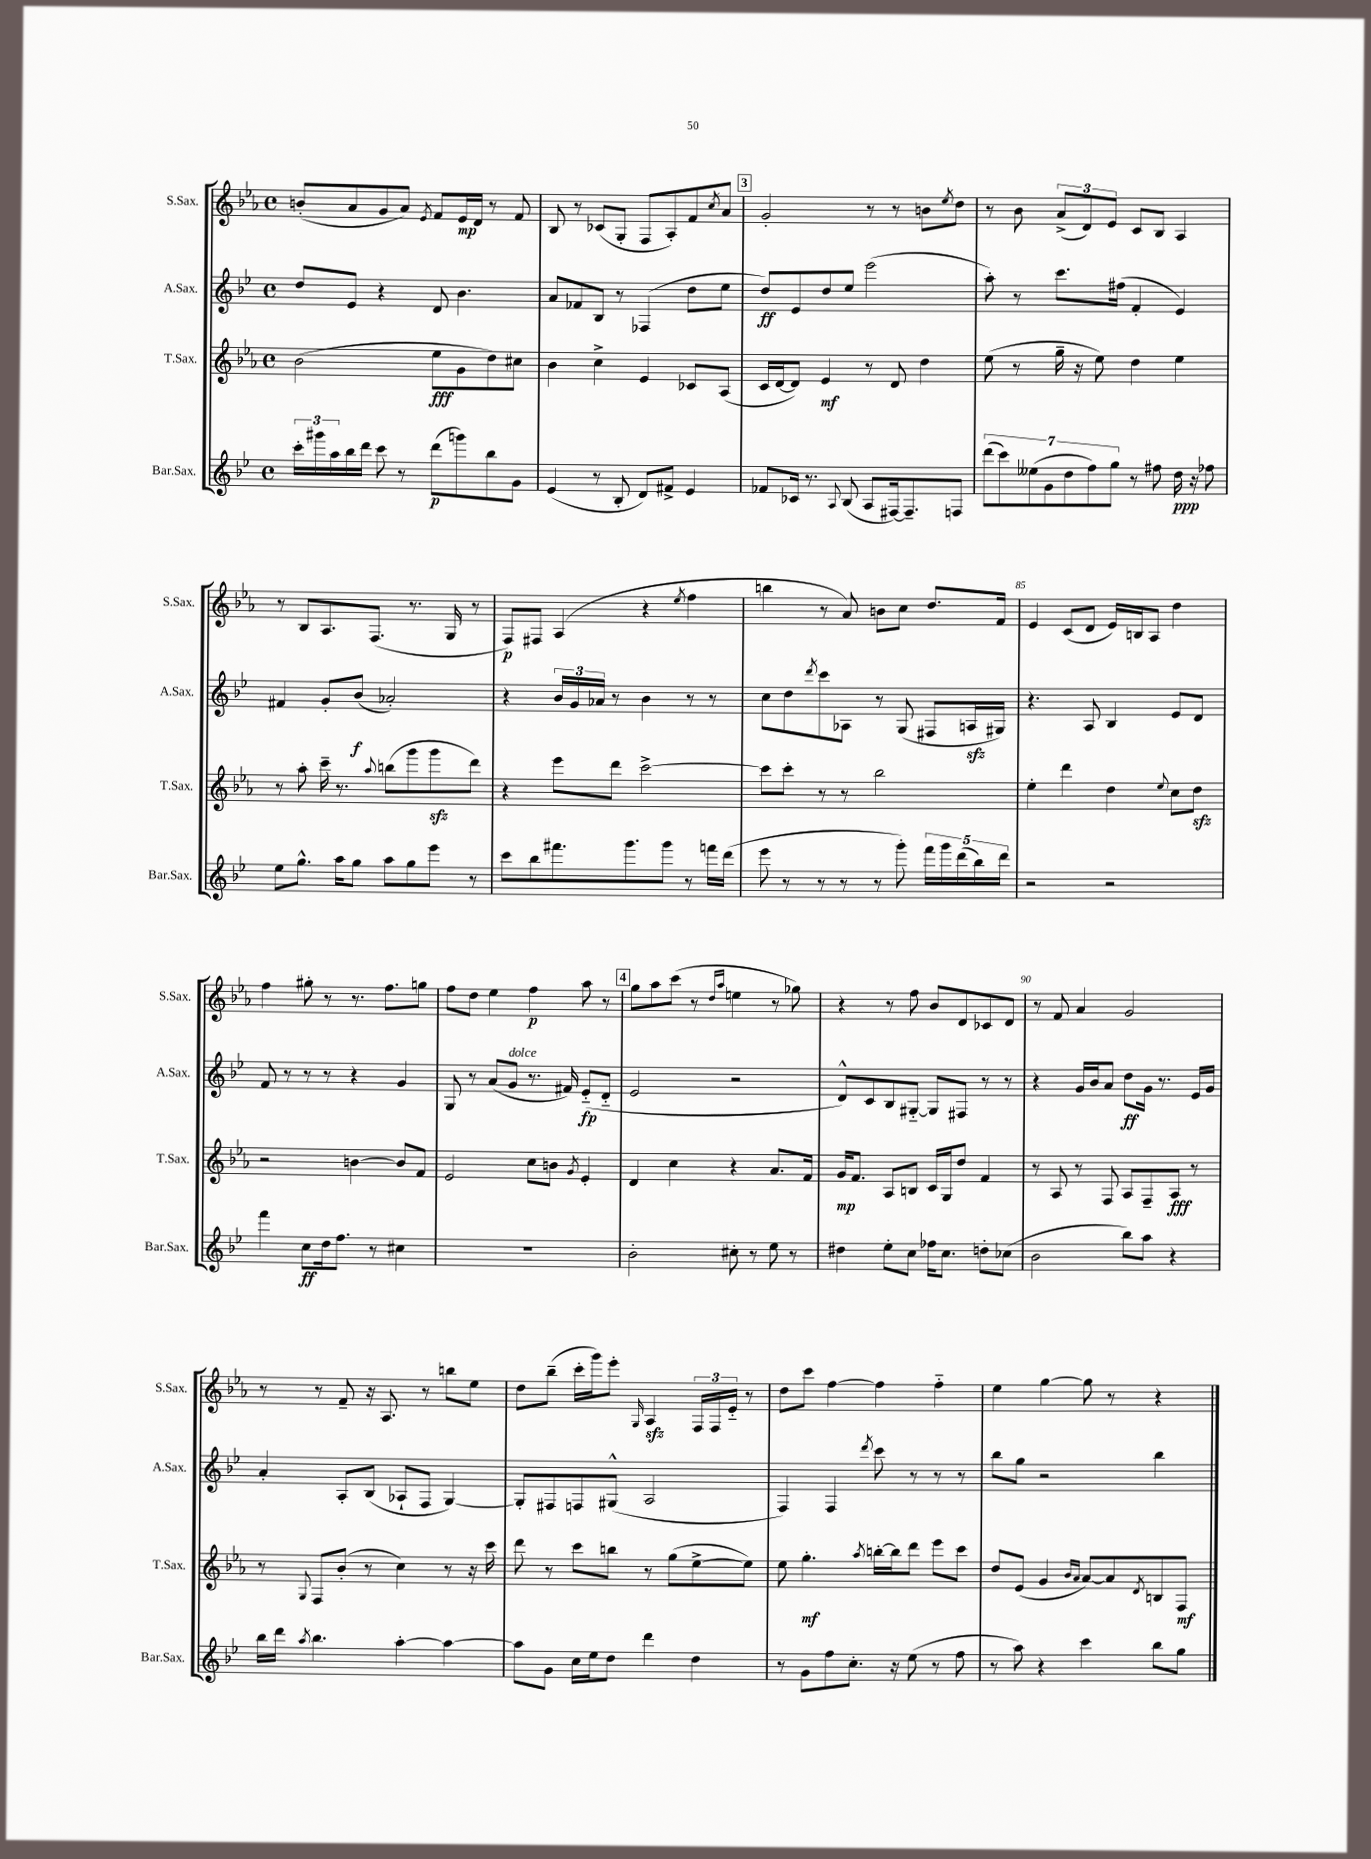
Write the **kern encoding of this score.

**kern	**kern	**kern	**kern
*staff4	*staff3	*staff2	*staff1
*clefG2	*clefG2	*clefG2	*clefG2
*k[b-e-]	*k[b-e-a-]	*k[b-e-]	*k[b-e-a-]
*M4/4	*M4/4	*M4/4	*M4/4
*met(c)	*met(c)	*met(c)	*met(c)
24ccc'	(2b-	8dd	(8b'
24ggg#	.	.	.
24aa	.	.	.
16bb-	.	8e-	8a-
16ddd	.	.	.
8ccc	.	4r	8g
8r	.	.	8a-)
.	.	.	8qe-
(8ddd	8ee-	8d	8f
8ggg)	8g	4.b-	16e-
.	.	.	16d
8bb-	8dd)	.	8r
8g	8cc#	.	8f
=	=	=	=
(4e-	4b-	8a	8B-
.	.	8f-	8r
8r	4cc^	8B-	(8c-
8B-'	.	8r	8G'
8d)	4e-	(4F-	8F
8f#^	.	.	8A-')
4e-	8c-	8dd	8f
.	.	.	8qcc
.	(8A-	8ee-	8a-
=	=	=	=
8f-	16c	8dd)	2g'
.	[16d	.	.
16c-	8d])	8e-	.
8.r	.	.	.
.	4e-	8dd	.
8qqA	.	.	.
(8B-	.	8ee-	.
8A	8r	(2eee-	8r
[16F#)	8d	.	8r
8.F#~]	.	.	.
.	4dd	.	8b
.	.	.	8qee-
8F	.	.	8dd
=	=	=	=
(14ddd	(8ee-	8aa')	8r
14ccc)	.	.	.
.	8r	8r	8b-
(14ee--	.	.	.
14g	.	.	.
.	16gg~	8.ccc	(12a-^
14dd	.	.	.
.	16r	.	.
.	.	.	12d)
14ff)	.	.	.
.	8ee-)	.	.
.	.	.	12e-
14gg	.	.	.
.	.	(16ff#	.
8r	4dd	4f'	8c
8ff#	.	.	8B-
16dd	4ee-	4e-)	4A-
16r	.	.	.
8ff-	.	.	.
=	=	=	=
8ee-	8r	4f#	8r
8.gg^^	8aa-'	.	8B-
.	16ccc~	8g'	8.A-
16aa	8.r	.	.
8gg	.	(8b-	.
.	.	.	(8.F
.	8qqaa-	.	.
8aa	(8bb	2a-')	.
8gg	8ggg	.	8.r
8eee-	8ggg	.	.
.	.	.	16G
8r	8ddd)	.	8r
=	=	=	=
8ccc	4r	4r	8F)
8bb-	.	.	8F#
8.fff#	8eee-	24b-	(4A-
.	.	24g	.
.	.	24a-	.
.	8ddd	8r	.
8.ggg	.	.	.
.	[2ccc^	4b-	4r
8ggg	.	.	.
.	.	.	8qee-
8r	.	8r	4ff
16fff	.	8r	.
(16ddd	.	.	.
=	=	=	=
8eee-	8ccc]	8cc	4bb
8r	8ccc'	8dd	.
.	.	8qddd	.
8r	8r	8ccc	8r
8r	8r	8A-	8a-)
8r	2bb-	8r	8b
8ggg')	.	(8G	8cc
20fff	.	8F#	8.dd
20ggg	.	.	.
(20ddd	.	.	.
.	.	16A	.
20bb-)	.	.	.
.	.	16G#)	16f
20ddd	.	.	.
=	=	=	=
2r	4ee-'	4.r	4e-
.	4ddd	.	(8c
.	.	8A	8d
2r	4dd	4B-	16e-)
.	.	.	16B
.	.	.	8A-
.	8qqee-	.	.
.	8cc	8e-	4dd
.	8dd	8d	.
=	=	=	=
4fff	2r	8f	4ff
.	.	8r	.
8cc	.	8r	8gg#'
16dd	.	8r	8r
8.ff	.	.	.
.	[4b	4r	8.r
8r	.	.	.
.	.	.	8.ff
4cc#	8b]	4g	.
.	8f	.	8gg
=	=	=	=
1r	2e-	8G	8ff
.	.	8r	8dd
.	.	(8a	4ee-
.	.	8g	.
.	8cc	8.r	4ff
.	8b	.	.
.	.	16f#)	.
.	8qg	.	.
.	4e-'	(8e-'~	8aa-
.	.	8d'~	8r
=	=	=	=
2b-'	4d	2e-	8gg
.	.	.	8aa-
.	4cc	.	(8ccc
.	.	.	8r
.	.	.	16qqdd
.	.	.	16qqaa-
8cc#'	4r	2r	4ee
8r	.	.	.
8ee-	8.a-	.	8r
8r	.	.	8gg-)
.	16f	.	.
=	=	=	=
4dd#	16g	8d^^)	4r
.	8.f	.	.
.	.	8c	.
8ee-'	8A-	8B-	8r
8cc	8B	[8G#'~	8ff
16ff-	16c	8G#]	8b-
8.cc	16G	.	.
.	8dd	8F#	8d
8dd'	4f	8r	8c-
(8cc-	.	8r	8d
=	=	=	=
2b-	8r	4r	8r
.	8A-	.	8f
.	8r	16g	4a-
.	.	16b-	.
.	8F	8a	.
8bb-)	8A-	8dd	2g
8aa	8F~	16g	.
.	.	8.r	.
4r	8A-	.	.
.	8r	16e-	.
.	.	16g	.
=	=	=	=
16bb-	8r	4a'	8r
16ddd	.	.	.
8qaa	8qqG	.	.
4.bb-	8F	.	8r
.	(8b-'	8A'	8f~
.	8r	(8B-	16r
.	.	.	8.A-
[4aa'	4cc)	8A-`	.
.	.	8F	8r
4aa_	8r	[4G)	8bb
.	16r	.	8ee-
.	16ccc	.	.
=	=	=	=
8aa]	8ddd	8G']	8dd
8g	8r	8F#	(8bb-~
16cc	8ccc	8F	16ccc'
16ee-	.	.	16ggg)
8dd	8bb	(8G#^^	8eee-'
.	.	.	16qqG
4ddd	8r	2A	4A-
.	(8gg	.	.
4dd	[8ee-^	.	24F
.	.	.	24F
.	.	.	24e-'~
.	8ee-])	.	8r
=	=	=	=
8r	8ee-	4F)	8dd
8g	4.gg'	.	8ccc
8ff	.	4F	[4ff
8.cc'	.	.	.
.	8qaa-	8qddd	.
.	[16bb'	8ccc	4ff]
16r	16bb]	.	.
(8ee-	8ddd	8r	.
8r	8eee-	8r	4ff'~
8ff	8ccc	8r	.
=	=	=	=
8r	8dd	8bb-	4ee-
8aa)	(8e-	8gg	.
4r	4g	2r	[4gg
.	16qqb-	.	.
.	16qqa-	.	.
4ccc	[8a-)	.	8gg]
.	8a-]	.	8r
.	8qd	.	.
8bb-	8B	4bb-	4r
8gg	8F	.	.
==	==	==	==
*-	*-	*-	*-
